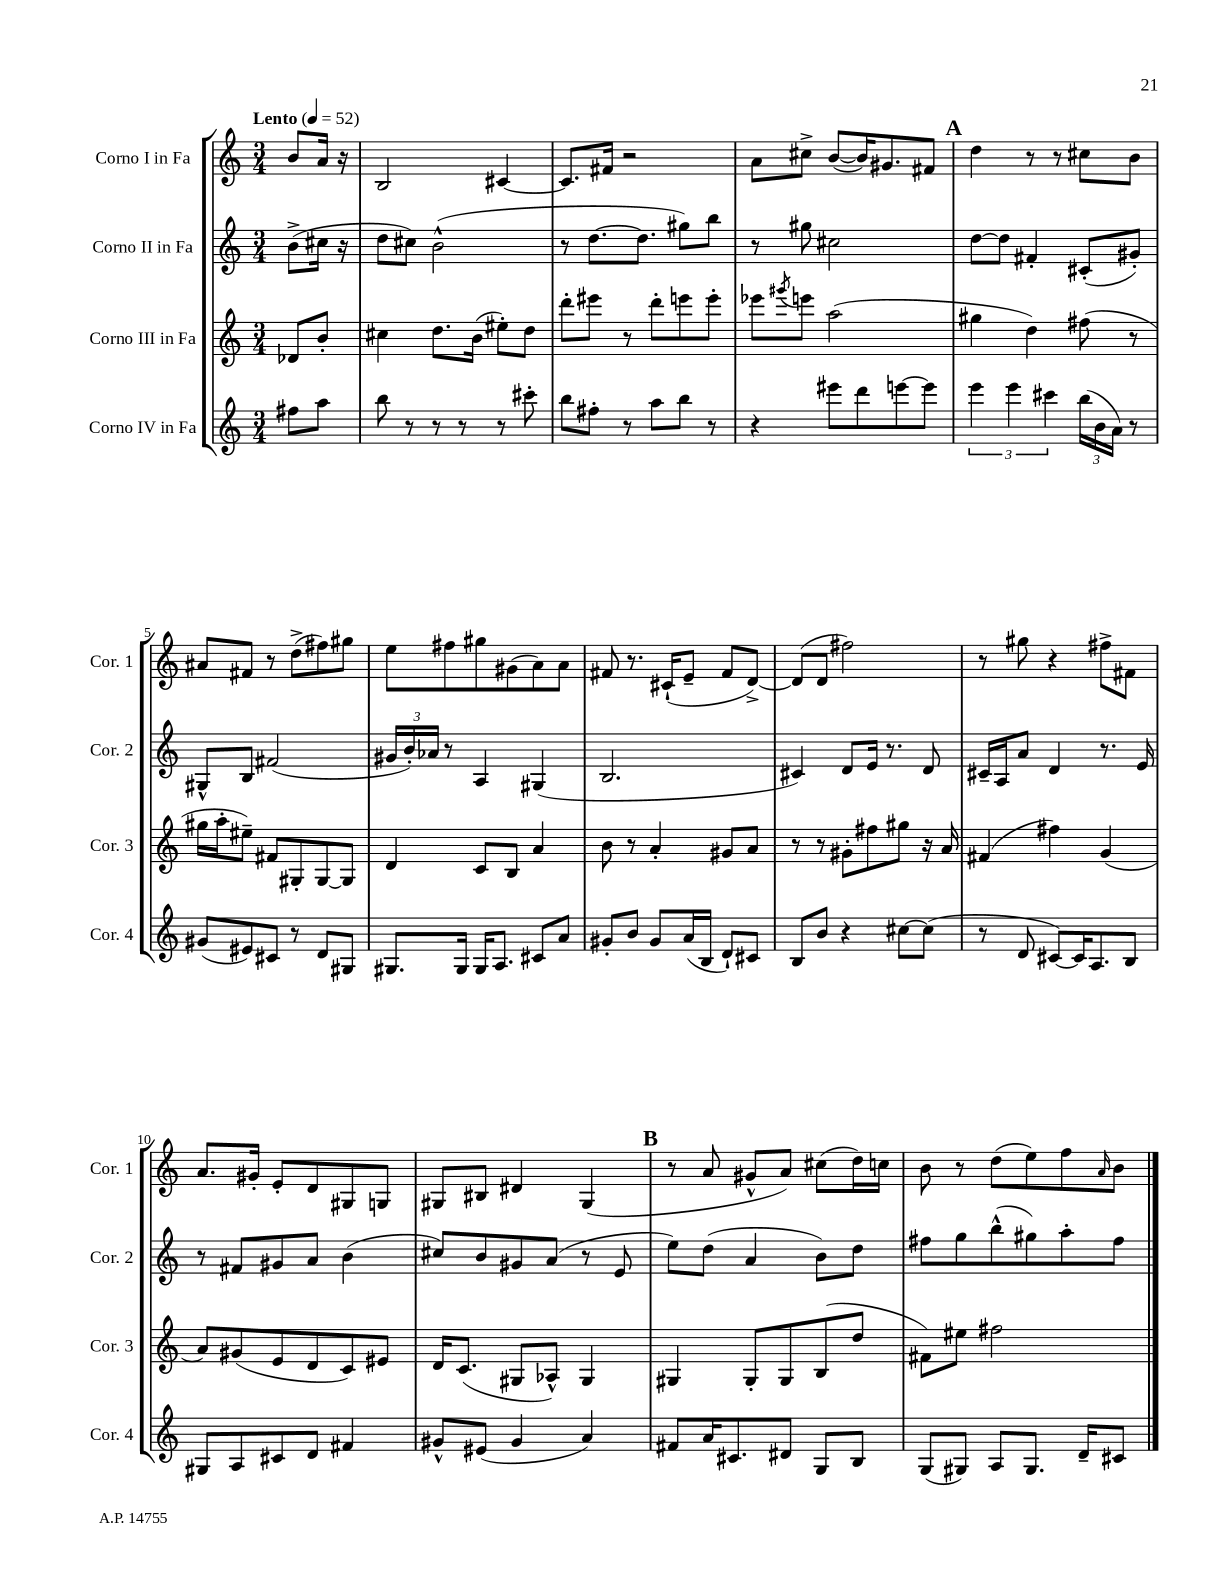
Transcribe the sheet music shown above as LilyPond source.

<<
\new StaffGroup <<
\new Staff = "s0" \with { instrumentName = "Corno I in Fa" shortInstrumentName = "Cor. 1" } {
    \clef treble \key c \major \numericTimeSignature \time 3/4 \partial 4 \tempo "Lento" 4 = 52
    b'8 a'16 r16 |
    b2 cis'4~ |
    cis'8. fis'16 r2 |
    a'8 cis''8-> b'8~( b'16) gis'8. fis'8 |
    \mark \markup { \bold "A" } d''4 r8 r8 cis''8 b'8 |
    ais'8 fis'8 r8 d''8->( fis''8) gis''8 |
    e''8 fis''8 gis''8 gis'8( a'8) a'8 |
    fis'8 r8. cis'16-!( e'8-- fis'8 d'8~->) |
    d'8( d'8 fis''2) |
    r8 gis''8 r4 fis''8-> fis'8 |
    a'8. gis'16-. e'8-. d'8 gis8 g8 |
    gis8 bis8 dis'4 gis4( |
    \mark \markup { \bold "B" } r8 a'8 gis'8-^ a'8) cis''8( d''16) c''16 |
    b'8 r8 d''8( e''8) f''8 \grace { a'16 } b'8 \bar "|." |
}
\new Staff = "s1" \with { instrumentName = "Corno II in Fa" shortInstrumentName = "Cor. 2" } {
    \clef treble \key c \major \numericTimeSignature \time 3/4 \partial 4
    b'8->( cis''16 r16 |
    d''8 cis''8) b'2-^( |
    r8 d''8.~ d''8. gis''8) b''8 |
    r8 gis''8 cis''2 |
    \mark \markup { \bold "A" } d''8~ d''8 fis'4-. cis'8-.( gis'8-.) |
    gis8-^ b8 fis'2( |
    \tuplet 3/2 { gis'16 b'16-.) aes'16 } r8 a4 gis4( |
    b2. |
    cis'4) d'8 e'16 r8. d'8 |
    cis'16-- a16 a'8 d'4 r8. e'16 |
    r8 fis'8 gis'8 a'8 b'4( |
    cis''8) b'8 gis'8 a'8( r8 e'8 |
    \mark \markup { \bold "B" } e''8) d''8( a'4 b'8) d''8 |
    fis''8 g''8 b''8-^( gis''8) a''8-. fis''8 \bar "|." |
}
\new Staff = "s2" \with { instrumentName = "Corno III in Fa" shortInstrumentName = "Cor. 3" } {
    \clef treble \key c \major \numericTimeSignature \time 3/4 \partial 4
    des'8 b'8-. |
    cis''4 d''8. b'16( eis''8-.) d''8 |
    d'''8-. eis'''8 r8 d'''8-. e'''8 e'''8-. |
    ees'''8 \acciaccatura { gis'''8 } e'''8 a''2( |
    \mark \markup { \bold "A" } gis''4 d''4) fis''8( r8 |
    gis''16 a''16-. eis''8--) fis'8 gis8-. gis8~ gis8 |
    d'4 c'8 b8 a'4 |
    b'8 r8 a'4-. gis'8 a'8 |
    r8 r8 gis'8-. fis''8 gis''8 r16 a'16 |
    fis'4( fis''4) g'4( |
    a'8) gis'8( e'8 d'8 c'8) eis'8 |
    d'16 c'8.( gis8 aes8-^) gis4 |
    \mark \markup { \bold "B" } gis4 gis8-. gis8 b8( d''8 |
    fis'8) eis''8 fis''2 \bar "|." |
}
\new Staff = "s3" \with { instrumentName = "Corno IV in Fa" shortInstrumentName = "Cor. 4" } {
    \clef treble \key c \major \numericTimeSignature \time 3/4 \partial 4
    fis''8 a''8 |
    b''8 r8 r8 r8 r8 cis'''8-. |
    b''8 fis''8-. r8 a''8 b''8 r8 |
    r4 eis'''8 d'''8 e'''8~ e'''8 |
    \mark \markup { \bold "A" } \tuplet 3/2 { e'''4 e'''4 cis'''4 } \tuplet 3/2 { b''16( b'16 a'16) } r8 |
    gis'8( eis'8) cis'8 r8 d'8 gis8 |
    gis8. gis16 gis16 a8. cis'8 a'8 |
    gis'8-. b'8 gis'8 a'16( b16 d'8-!) cis'8 |
    b8 b'8 r4 cis''8~ cis''8( |
    r8 d'8 cis'8~) cis'16 a8. b8 |
    gis8 a8 cis'8 d'8 fis'4 |
    gis'8-^ eis'8( gis'4 a'4) |
    \mark \markup { \bold "B" } fis'8 a'16 cis'8. dis'8 g8 b8 |
    g8( gis8) a8 gis8. d'16-- cis'8 \bar "|." |
}
>>
>>
